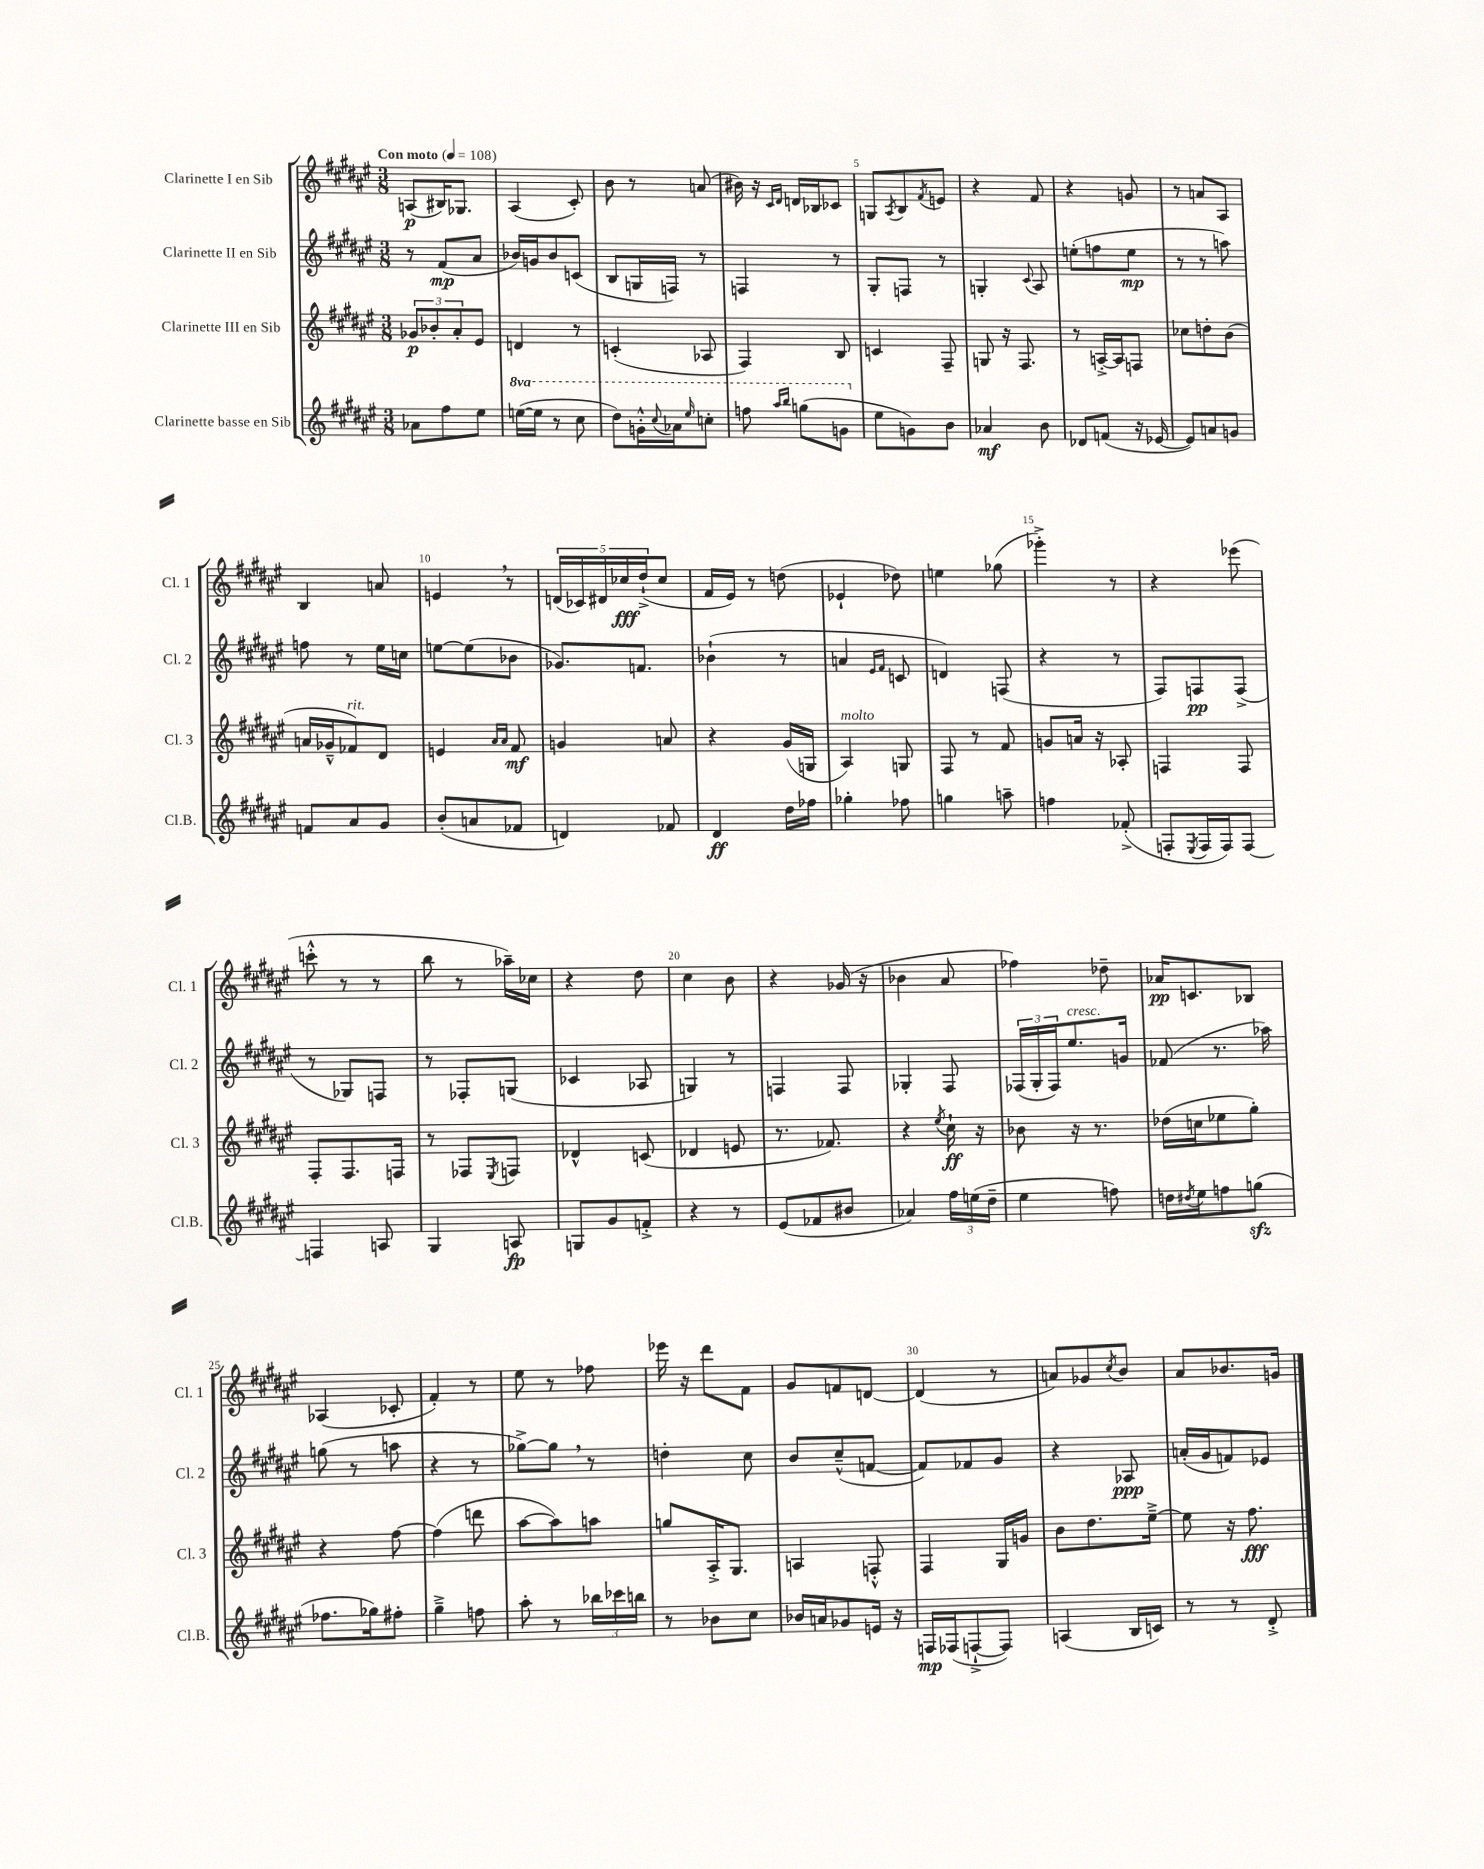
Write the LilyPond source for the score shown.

<<
\new StaffGroup <<
\new Staff = "s0" \with { instrumentName = "Clarinette I en Sib" shortInstrumentName = "Cl. 1" } {
    \clef treble \key fis \major \numericTimeSignature \time 3/8 \tempo "Con moto" 4 = 108
    a8\p( bis16) ges8. |
    ais4( cis'8-.) |
    b'8 r8 a'8( |
    bis'16) r16 \grace { cis'16 dis'16 } d'16 bes16 ces'8 |
    g8 \acciaccatura { ais8 } b8 \acciaccatura { fis'8 } e'8 |
    r4 fis'8 |
    r4 g'8 |
    r8 a'8 ais8 |
    b4 a'8 |
    e'4 \breathe r8 |
    \tuplet 5/4 { d'16( ces'16) dis'16 ces''16\fff dis''16-!->( } ces''8 |
    fis'16 eis'16) r8 d''8( |
    ees'4-! des''8) |
    e''4 ges''8( |
    ges'''4-.->) r8 |
    r4 ees'''8( |
    c'''8-.-^ r8 r8 |
    b''8 r8 aes''16--) ces''16 |
    r4 dis''8 |
    cis''4 b'8 |
    r4 ges'16( r16 |
    bes'4 ais'8 |
    fes''4) des''8-- |
    aes'16\pp c'8. bes8 |
    aes4( ces'8-. |
    fis'4-.) r8 |
    eis''8 r8 fes''8 |
    ees'''16 r16 dis'''8 fis'8 |
    gis'8 f'8 d'8~ |
    d'4( r8 |
    a'8) ges'8 \acciaccatura { cis''8 } b'8 |
    ais'8 bes'8. g'16 \bar "|." |
}
\new Staff = "s1" \with { instrumentName = "Clarinette II en Sib" shortInstrumentName = "Cl. 2" } {
    \clef treble \key fis \major \numericTimeSignature \time 3/8
    r8 fis'8\mp( ais'8 |
    bes'16) g'16 bes'8 c'8( |
    b8 g16 f16) r8 |
    f4 r8 |
    gis8-. f8 r8 |
    g4-. \appoggiatura { cis'8 } ais8 |
    e''8-.( f''8 e''8\mp |
    r8 r8 a''8) |
    f''8 r8 eis''16 c''16 |
    e''8~ e''8( bes'8 |
    ges'8.) f'8. |
    bes'4-!( r8 |
    a'4 \grace { eis'16 fis'16 } c'8 |
    d'4) f8( |
    r4 r8 |
    fis8) f8\pp f8->( |
    r8 ges8) f8 |
    r8 fes8-. g8( |
    ces'4 aes8 |
    g4) r8 |
    f4 f8 |
    ges4-. fis8 |
    \tuplet 3/2 { fes16( gis16-. fes16) } eis''8.^\markup { \italic "cresc." } g'16 |
    fes'8( r8. aes''16) |
    g''8( r8 a''8 |
    r4 r8 |
    ges''8~->) ges''8 \breathe r8 |
    d''4-. cis''8 |
    b'8 cis''8---^( f'8~ |
    f'8) fes'8 gis'8 |
    r4 aes8\ppp |
    a'16-.( gis'16 f'8) ees'8 \bar "|." |
}
\new Staff = "s2" \with { instrumentName = "Clarinette III en Sib" shortInstrumentName = "Cl. 3" } {
    \clef treble \key fis \major \numericTimeSignature \time 3/8
    \tuplet 3/2 { ges'8\p bes'8-. ais'8-. } eis'8 |
    d'4 r8 |
    c'4-.( aes8 |
    fis4) b8 |
    c'4 fis8-- |
    g8 r16 fis8. |
    r8 a16~-.-> a16 f8 |
    ces''8 d''8-. b'8( |
    a'16 ges'16---^ fes'8^\markup { \italic "rit." }) dis'8 |
    e'4 \grace { ais'16 ais'16 } fis'8\mf |
    g'4 a'8 |
    r4 gis'16( g16 |
    ais4^\markup { \italic "molto" }) g8 |
    fis8 r8 fis'8 |
    g'8 a'16 r16 aes8-. |
    f4 f8 |
    fis8-. fis8. f16 |
    r8 fes8 \acciaccatura { eis8 } f8 |
    des'4-^ c'8( |
    des'4 e'8 |
    r8. fes'8.) |
    r4 \acciaccatura { eis''8 } cis''16-!\ff r16 |
    bes'8 r16 r8. |
    des''16( c''16 ees''8 gis''8-.) |
    r4 fis''8~ |
    fis''4( d'''8 |
    ais''8~ ais''8) a''8 |
    g''8 ais16-.-> gis8. |
    a4 f8-.-^ |
    fis4 gis16 g'16 |
    b'8 dis''8. eis''16~---> |
    eis''8 r16 fis''8.\fff \bar "|." |
}
\new Staff = "s3" \with { instrumentName = "Clarinette basse en Sib" shortInstrumentName = "Cl.B." } {
    \clef treble \key fis \major \numericTimeSignature \time 3/8 \set Staff.ottavationMarkups = #ottavation-simple-ordinals
    aes'8 fis''8 eis''8 |
    \ottava #1 e'''16~( e'''16 r8 cis'''8 |
    dis'''8) g''16-.-^ \appoggiatura { cis'''8 } aes''16 \grace { eis'''16 } c'''8-. |
    f'''8 \grace { ais'''16 b'''16 } g'''8( g''8 \ottava #0 |
    eis''8 g'8) b'8 |
    aes'4\mf b'8 |
    des'8 f'8( r16 ees'16~ |
    ees'8) a'8 g'8 |
    f'8 ais'8 gis'8 |
    b'8-.( a'8 fes'8 |
    d'4) fes'8 |
    dis'4\ff dis''16 fes''16 |
    ges''4-. fes''8 |
    g''4 a''8-- |
    f''4 fes'8-.->( |
    f8-. \acciaccatura { eis8 } f16 f16) f8~ |
    f4 a8 |
    gis4 a8\fp |
    g8 gis'8 f'8-.-> |
    r4 r8 |
    eis'8( fes'8 bis'8 |
    aes'4) \tuplet 3/2 { fis''16 e''16( dis''16-- } |
    eis''4 f''8) |
    d''16 \acciaccatura { dis''8 } eis''16 f''8 g''8\sfz( |
    fes''8. ges''16) fis''8-. |
    gis''4---> f''8 |
    ais''8-. r8 \tuplet 3/2 { bes''16 ces'''16 b''16 } |
    r8 bes'8 cis''8 |
    bes'16 a'16 ges'8 e'16 r16 |
    f16\mp fes16( f8~-!-> f8) |
    a4( b16 c'16) |
    r8 r8 dis'8-.-> \bar "|." |
}
>>
>>
\layout { \context { \Score \override BarNumber.break-visibility = ##(#f #t #t) barNumberVisibility = #(every-nth-bar-number-visible 5) } }
